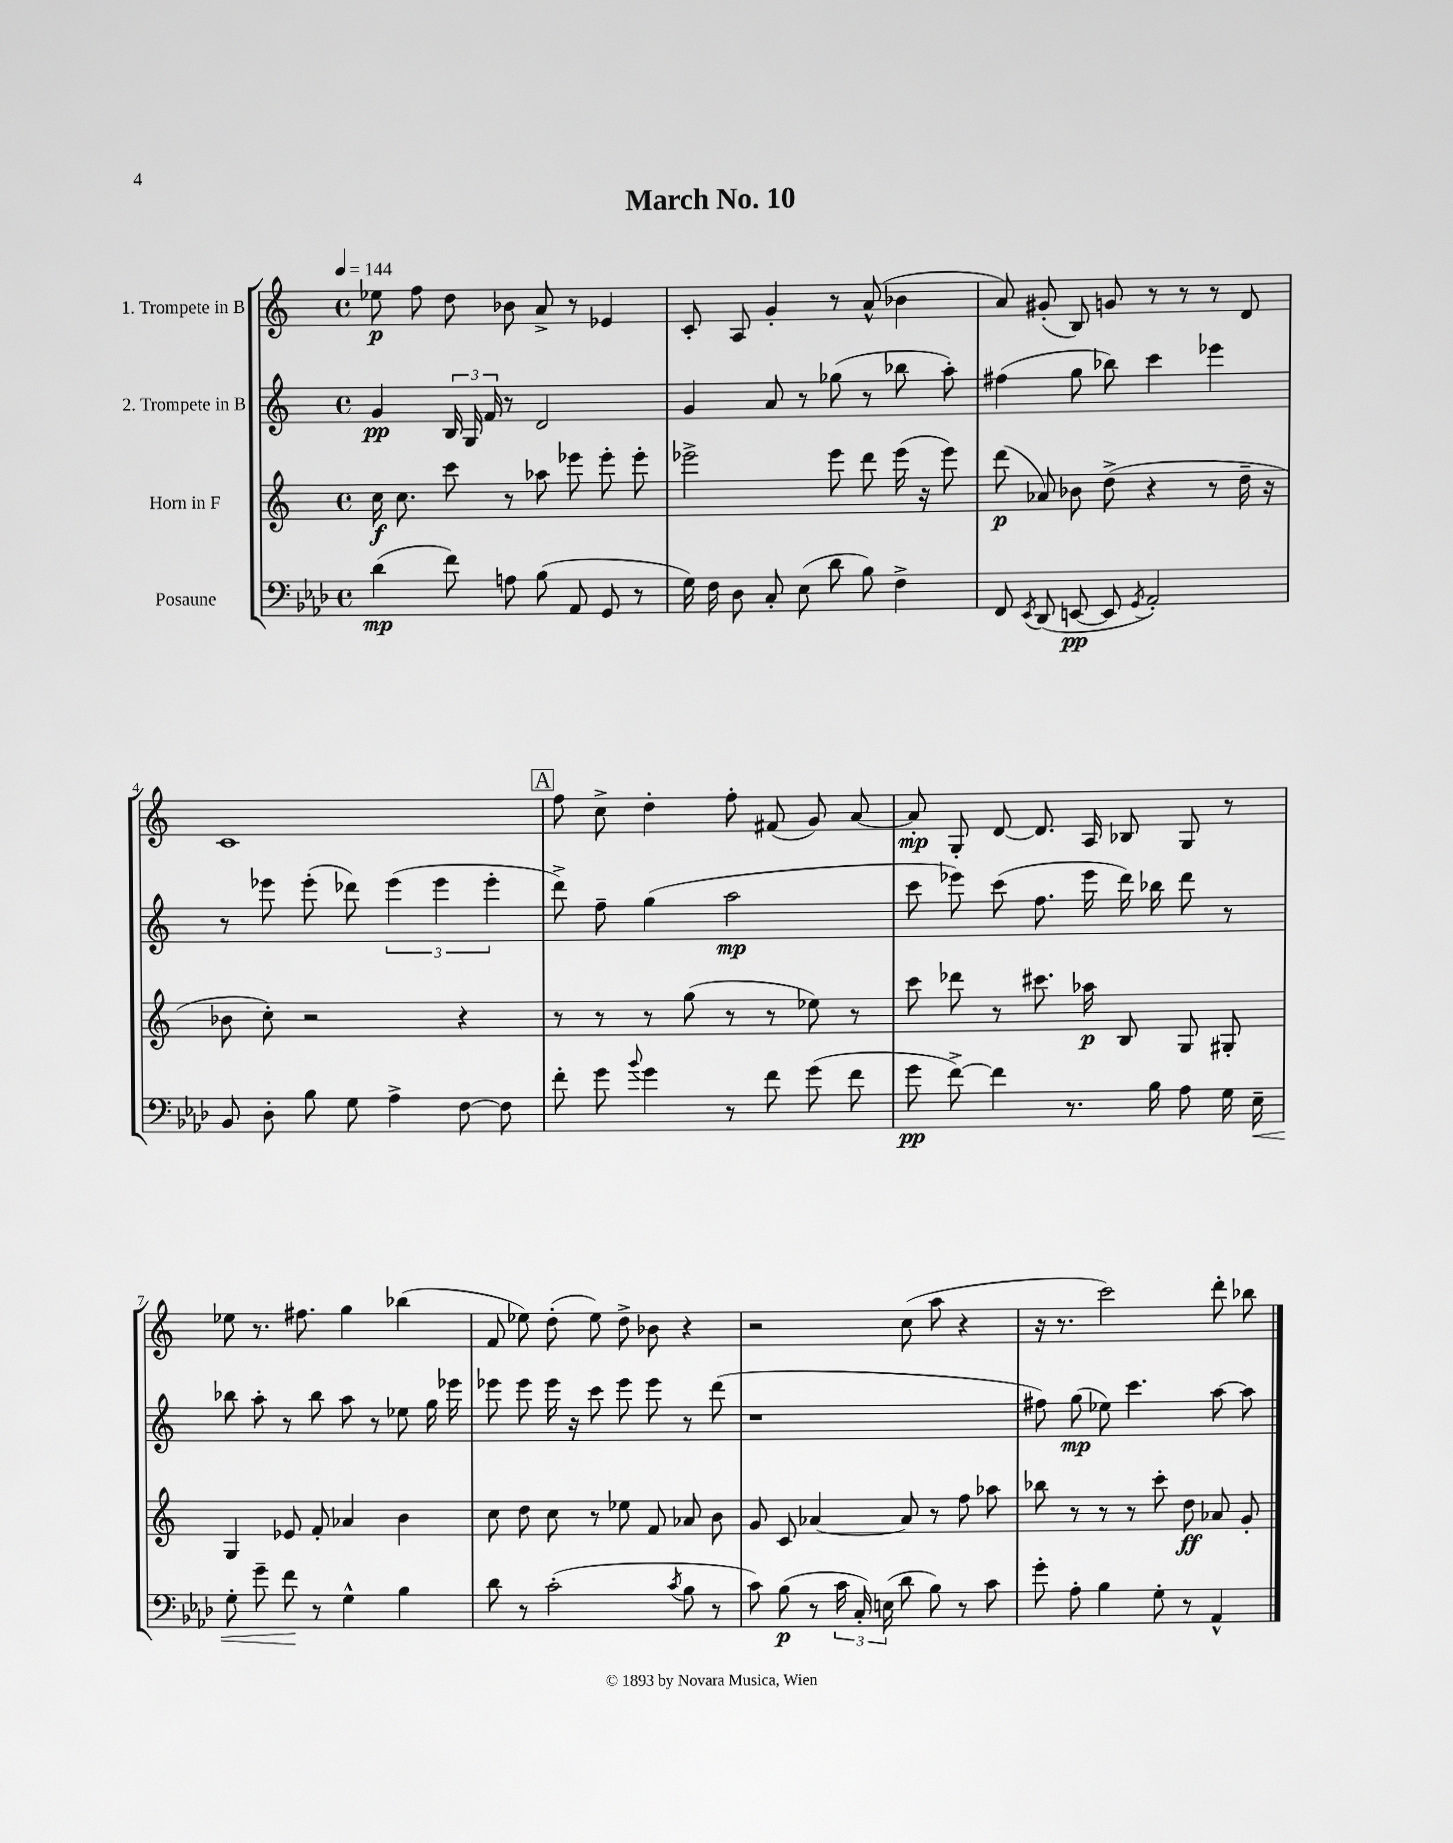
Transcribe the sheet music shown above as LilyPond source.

\header { title = "March No. 10" }
<<
\new StaffGroup <<
\new Staff = "s0" \with { instrumentName = "1. Trompete in B" } {
    \clef treble \key c \major \defaultTimeSignature \time 4/4 \tempo 4 = 144
    \autoBeamOff ees''8\p f''8 d''8 bes'8 a'8-> r8 ees'4 |
    c'8-. a8 g'4-. r8 a'8-^( bes'4 |
    a'8) gis'8-.( b8) g'8 r8 r8 r8 d'8 |
    c'1 |
    \mark \markup { \box "A" } f''8 c''8-> d''4-. f''8-. fis'8( g'8) a'8~ |
    a'8-.\mp g8-. d'8~ d'8. a16 bes8 g8 r8 |
    ees''8 r8. fis''8. g''4 bes''4( |
    f'8 ees''8) d''8-.( ees''8) d''8-> bes'8 r4 |
    r2 c''8( a''8 r4 |
    r16 r8. c'''2) d'''8-. bes''8 \bar "|." |
}
\new Staff = "s1" \with { instrumentName = "2. Trompete in B" } {
    \clef treble \key c \major \defaultTimeSignature \time 4/4
    \autoBeamOff g'4\pp \tuplet 3/2 { b16 g16 f'16 } r8 d'2 |
    g'4 a'8 r8 ges''8( r8 bes''8 a''8-.) |
    fis''4( g''8 bes''8) c'''4 ees'''4 |
    r8 ees'''8 ees'''8-.( des'''8) \tuplet 3/2 { ees'''4( ees'''4 ees'''4-. } |
    \mark \markup { \box "A" } d'''8->) f''8-- g''4( a''2\mp |
    c'''8 ees'''8) c'''8( f''8. ees'''16 d'''16) bes''16 d'''8 r8 |
    bes''8 a''8-. r8 bes''8 a''8 r8 ees''8 g''16 ees'''16 |
    ees'''8 ees'''8 ees'''16 r16 c'''8 ees'''8 ees'''8 r8 d'''8( |
    r1 |
    fis''8) g''8\mp( ees''8) c'''4. a''8~ a''8 \bar "|." |
}
\new Staff = "s2" \with { instrumentName = "Horn in F" } {
    \clef treble \key c \major \defaultTimeSignature \time 4/4
    \autoBeamOff c''16\f c''8. c'''8 r8 aes''8 ees'''8 ees'''8-. ees'''8-. |
    ees'''2-> ees'''8 d'''8 ees'''16( r16 ees'''8) |
    d'''8\p( aes'8) bes'8 d''8->( r4 r8 d''16-- r16 |
    bes'8 c''8-.) r2 r4 |
    \mark \markup { \box "A" } r8 r8 r8 g''8( r8 r8 ees''8) r8 |
    c'''8 des'''8 r8 cis'''8. aes''16\p b8 g8 gis8-. |
    g4 ees'8 f'8-. aes'4 b'4 |
    c''8 d''8 c''8 r8 ees''8 f'8 aes'8 b'8 |
    g'8 c'8 aes'4~ aes'8 r8 f''8 aes''8 |
    bes''8 r8 r8 r8 c'''8-. d''8\ff aes'8 g'8-. \bar "|." |
}
\new Staff = "s3" \with { instrumentName = "Posaune" } {
    \clef bass \key aes \major \defaultTimeSignature \time 4/4
    \autoBeamOff des'4\mp( f'8) a8 bes8( aes,8 g,8 r8 |
    g16) f16 des8 c8-. ees8( des'8 bes8) f4-> |
    f,8 \acciaccatura { ees,8 } des,8( e,8~\pp e,8 \acciaccatura { g,8 } aes,2-.) |
    bes,8 des8-. bes8 g8 aes4-> f8~ f8 |
    \mark \markup { \box "A" } f'8-. g'8 \appoggiatura { bes'8 } g'4 r8 f'8 g'8( f'8 |
    g'8\pp f'8~->) f'4 r8. bes16 aes8 g16 ees16--\< |
    g8-. g'8-- f'8\! r8 g4-^ bes4 |
    des'8 r8 c'2-.( \acciaccatura { c'8 } bes8 r8 |
    c'8) bes8\p( r8 \tuplet 3/2 { c'16 c16-.) e16( } des'8 bes8) r8 c'8 |
    g'8-. aes8-. bes4 g8-. r8 aes,4-^ \bar "|." |
}
>>
>>
